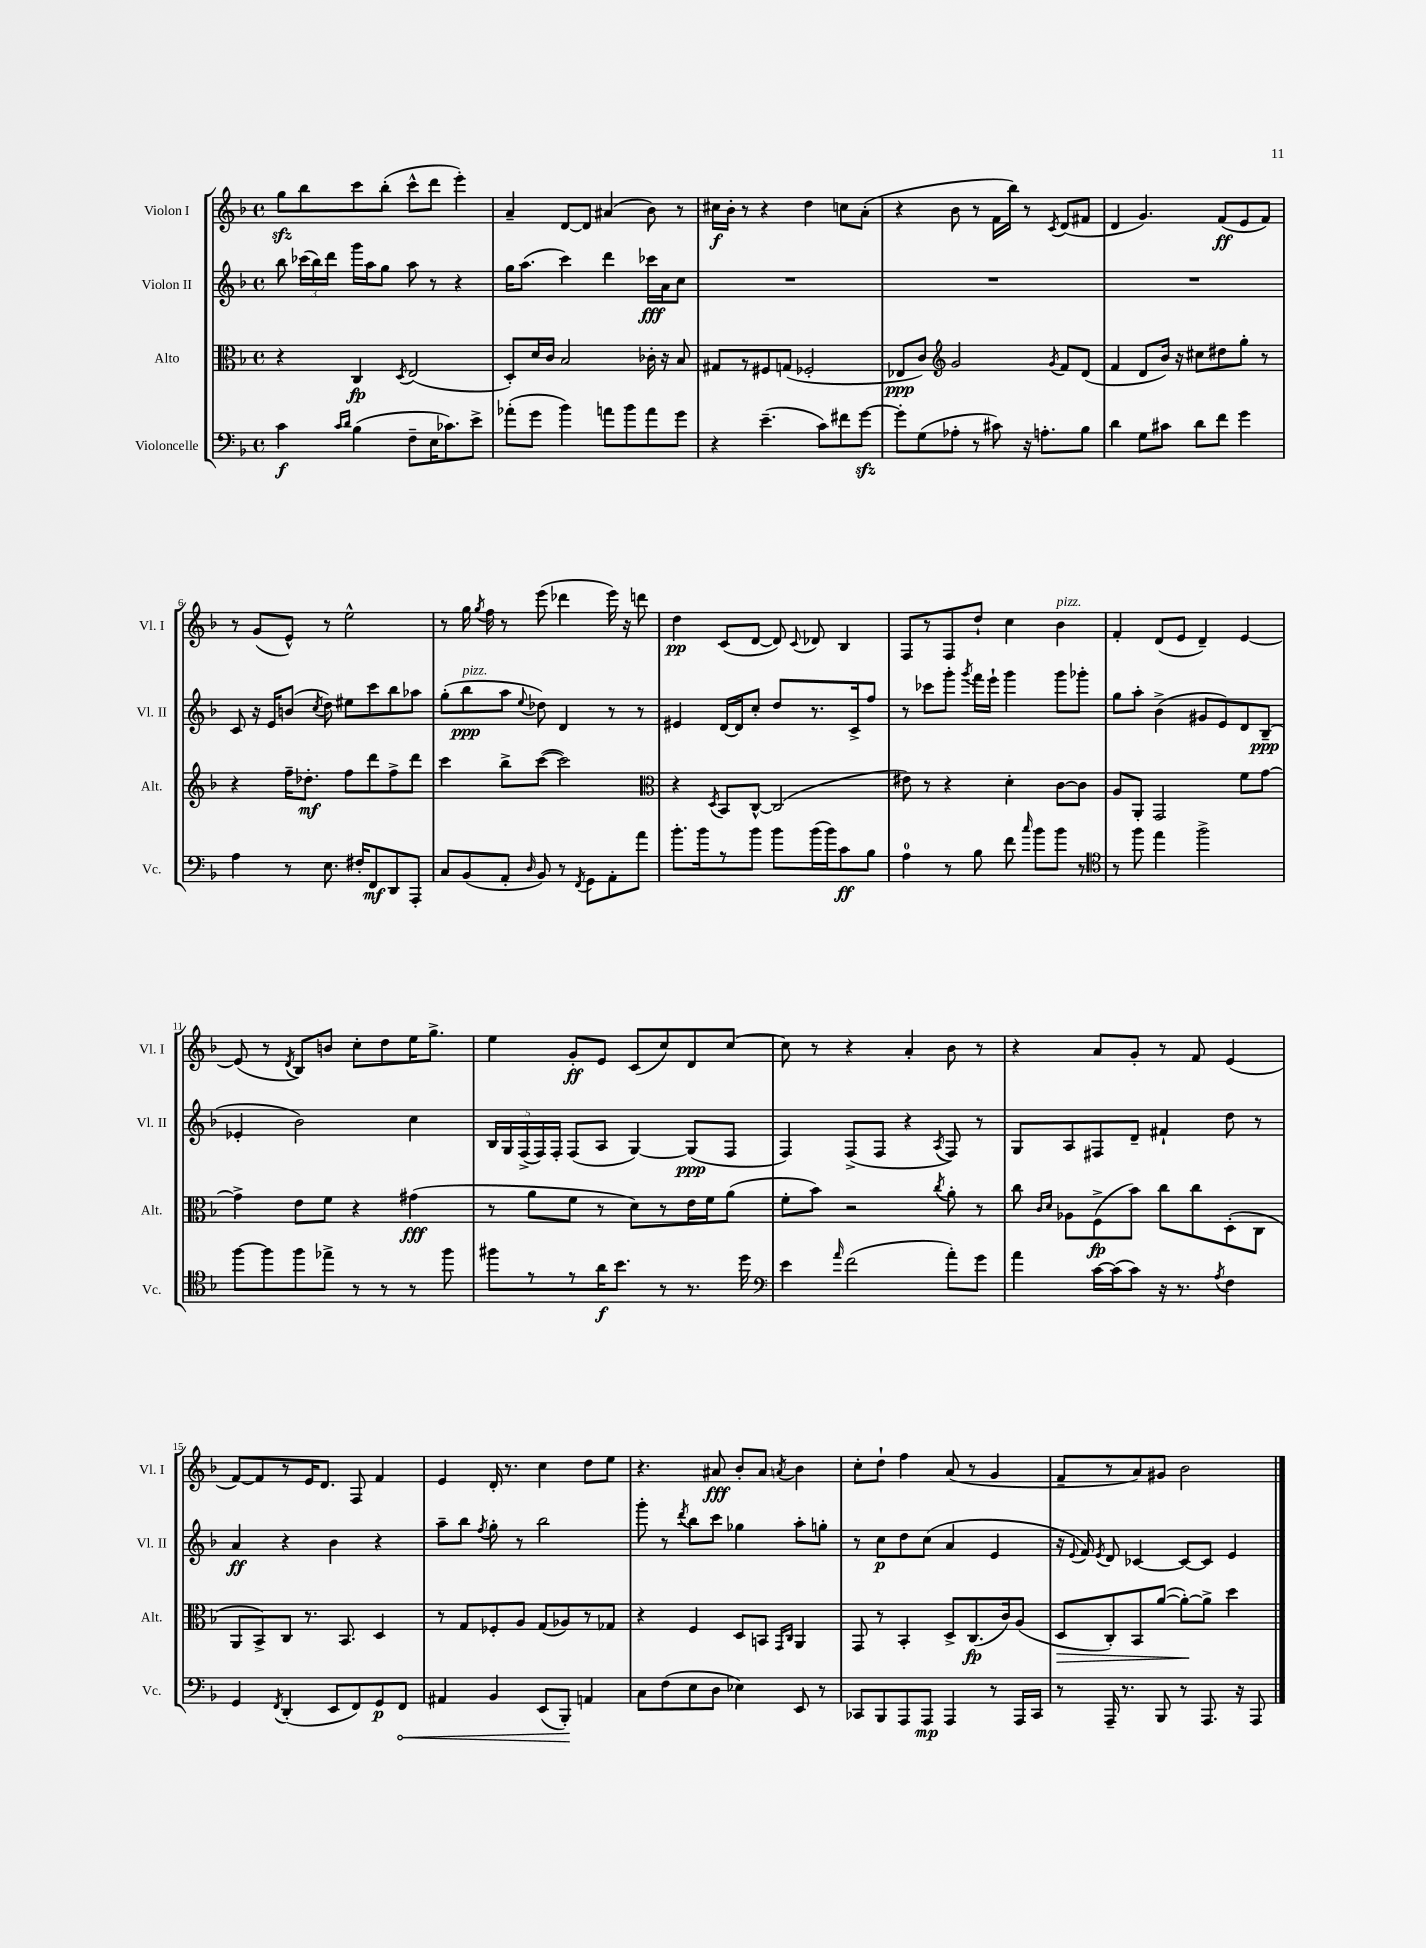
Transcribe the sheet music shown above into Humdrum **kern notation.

**kern	**kern	**kern	**kern
*staff4	*staff3	*staff2	*staff1
*clefF4	*clefC3	*clefG2	*clefG2
*k[b-]	*k[b-]	*k[b-]	*k[b-]
*M4/4	*M4/4	*M4/4	*M4/4
*met(c)	*met(c)	*met(c)	*met(c)
4c	4r	8bb-	8gg
.	.	(24ccc-	8bb-
.	.	24bb-)	.
.	.	24ddd	.
16qqc	.	.	.
16qqd	.	.	.
(4B-	4C	16ggg	8ccc
.	.	16aa	.
.	.	8gg	(8bb-'
.	8qD	.	.
8F~	(2E	8aa	8ccc^^
16E	.	8r	8ddd
8.c-)	.	.	.
.	.	4r	4eee')
8e^	.	.	.
=	=	=	=
(8a-'	8D')	16gg	4a~
.	.	(8.aa	.
8g	16d	.	.
.	16c	.	.
4b-)	2B-	4ccc)	[8d
.	.	.	8d]
8a	.	4ddd	(4a#
8b-	.	.	.
8a	16c-'	16ccc-	8b-)
.	16r	16a	.
8g	8B-	8cc	8r
=	=	=	=
4r	8G#	1r	16cc#
.	.	.	16b-'
.	8r	.	8r
(4.e~	8F#	.	4r
.	(8G	.	.
.	2F-'	.	4dd
8c)	.	.	.
8f#	.	.	8cc
[8g	.	.	(8a'
=	=	=	=
8g']	8E-	1r	4r
(8G	8c)	.	.
*	*clefG2	*	*
8A-'	2g	.	8b-
8r	.	.	8r
8c#)	.	.	16f
.	.	.	16bb-)
16r	.	.	8r
8.A'	.	.	.
.	8qg	.	8qc
.	8f	.	(8d
8B-	(8d	.	8f#
=	=	=	=
4d	4f	1r	4d
8G	8d	.	4.g)
8c#	16b-)	.	.
.	16r	.	.
8d	8cc#	.	.
8f	8dd#	.	(8f
4g	8gg'	.	8e
.	8r	.	8f)
=	=	=	=
4A	4r	8c	8r
.	.	16r	(8g
.	.	16e	.
8r	16ff~	(8b	8e^^)
.	8.dd-'	.	.
.	.	8qcc	.
8.E	.	8dd)	8r
.	8ff	8ee#	2ee^^
16F#'	.	.	.
8FF	8ddd	8ccc	.
8DD	8ff^	8bb-	.
8AAA'	8ddd	8aa-	.
=	=	=	=
8C	4ccc	(8gg'	8r
(8BB-	.	8bb-	16gg
.	.	.	8qgg
.	.	.	16ff
8AA'	8bb-^	8aa	8r
16qqD	.	8qqee	.
8BB-)	([8ccc	8dd-)	(8eee
8r	2ccc])	4d	4ddd-
8qFF	.	.	.
8GG	.	.	.
8AA'	.	8r	16eee)
.	.	.	16r
8a	.	8r	8ddd
=	=	=	=
*	*clefC3	*	*
8.b-'	4r	4e#	4dd
16b-	.	.	.
.	8qD	.	.
8r	8BB-	[16d	(8c
.	.	16d]	.
8b-	[8C^^	8cc'	[8d
8b-	(2C]	8dd	8d])
.	.	.	8qqc
(16b-	.	8.r	8d-
16b-)	.	.	.
8c	.	.	4B-
.	.	16c^	.
8B-	.	8ff	.
=	=	=	=
4A	8e#)	8r	8F
.	8r	8ccc-	8r
8r	4r	8ggg'	8F
.	.	8qggg	.
8B-	.	16fff	8dd`
.	.	16eee`	.
8f	4d'	4ggg	4cc
16qqcc	.	.	.
8b-	.	.	.
8b-	[8c	8ggg	4b-
8r	8c]	8ggg-'	.
=	=	=	=
*clefC4	*	*	*
8r	8A	8gg	4f'
8ff	8AA'	8aa'	.
4ee	2GG	(4b-^	(8d
.	.	.	8e
2ff^	.	8g#	4d~)
.	.	8e)	.
.	8f	8d	[4e
.	[8g	(8B-~	.
=	=	=	=
[8ff	4g^]	4e-'	(8e]
8ff]	.	.	8r
.	.	.	8qd
8ff	8e	2b-)	8B-)
8ee-^	8f	.	8b
8r	4r	.	8cc'
8r	.	.	8dd
8r	(4g#	4cc	16ee
.	.	.	8.gg^
8ff	.	.	.
=	=	=	=
8ff#	8r	20B-	4ee
.	.	20G	.
.	.	(20F^	.
8r	8a	.	.
.	.	20F)	.
.	.	20F'	.
8r	8f	(8F	8g'
16a	8r	8A	8e
8.b-	.	.	.
.	8d)	[4G)	(8c
8r	8r	.	8cc)
8.r	16e	(8G]	8d
.	16f	.	.
.	(8a	8F	[8cc
16dd	.	.	.
=	=	=	=
*clefF4	*	*	*
4e	8f'	4F)	8cc]
.	8b-)	.	8r
16qqa	.	.	.
(2f	2r	(8F^	4r
.	.	8F	.
.	.	4r	4a'
.	8qcc	8qA	.
8a')	8a'	8F)	8b-
8g	8r	8r	8r
=	=	=	=
4a	8cc	8G	4r
.	16qqc	.	.
.	16qqd	.	.
.	8A-	8A	.
[16c	(8F^	8F#	8a
(16c]	.	.	.
8c)	8b-)	8d~	8g'
16r	8cc	4f#`	8r
8.r	.	.	.
.	8cc	.	8f
8qA	.	.	.
4F	(8D'	8dd	(4e
.	8C	8r	.
=	=	=	=
4GG	8AA	4a	[8f)
.	8BB-^)	.	8f]
8qFF	.	.	.
(4DD'	8C	4r	8r
.	8.r	.	16e
.	.	.	8.d
8EE	.	4b-	.
.	8.BB-	.	.
8FF)	.	.	8F
8GG	4D	4r	4f
8FF	.	.	.
=	=	=	=
4AA#	8r	8aa~	4e
.	8G	8bb-	.
.	.	8qff	.
4BB-	8F-'	8gg'	16d'
.	.	.	8.r
.	8A	8r	.
(8EE	(8G	2bb-	4cc
8BBB-')	8A-)	.	.
4AA	8r	.	8dd
.	8G-	.	8ee
=	=	=	=
8C	4r	8ggg'	4.r
(8F	.	8r	.
.	.	8qddd	.
8E	4F	8bb-	.
8D	.	8ccc	8a#
4E-)	8D	4gg-	8b-'
.	8BB	.	8a#
.	16qqGG	.	.
.	16qqC	.	8qa
8EE	4AA	8aa'	4b-
8r	.	8gg'	.
=	=	=	=
8CC-	8GG	8r	8cc'
8BBB-	8r	8cc	8dd`
8AAA	4BB-'	8dd	4ff
8AAA	.	(8cc	.
4AAA	8D^	4a	(8a
.	(8.C	.	8r
8r	.	4e	4g
.	16c)	.	.
16AAA	(8A	.	.
16CC-	.	.	.
=	=	=	=
8r	8D	16r	8f~
.	.	8qqe	.
.	.	16f)	.
.	.	8qe	.
16AAA~	8C')	8d	8r
8.r	.	.	.
.	8BB-	[4c-	8a)
8BBB-	([8a	.	8g#
8r	8a'_)	8c-_	2b-
8.AAA	8a^]	8c-]	.
.	4dd	4e	.
16r	.	.	.
8AAA	.	.	.
==	==	==	==
*-	*-	*-	*-
